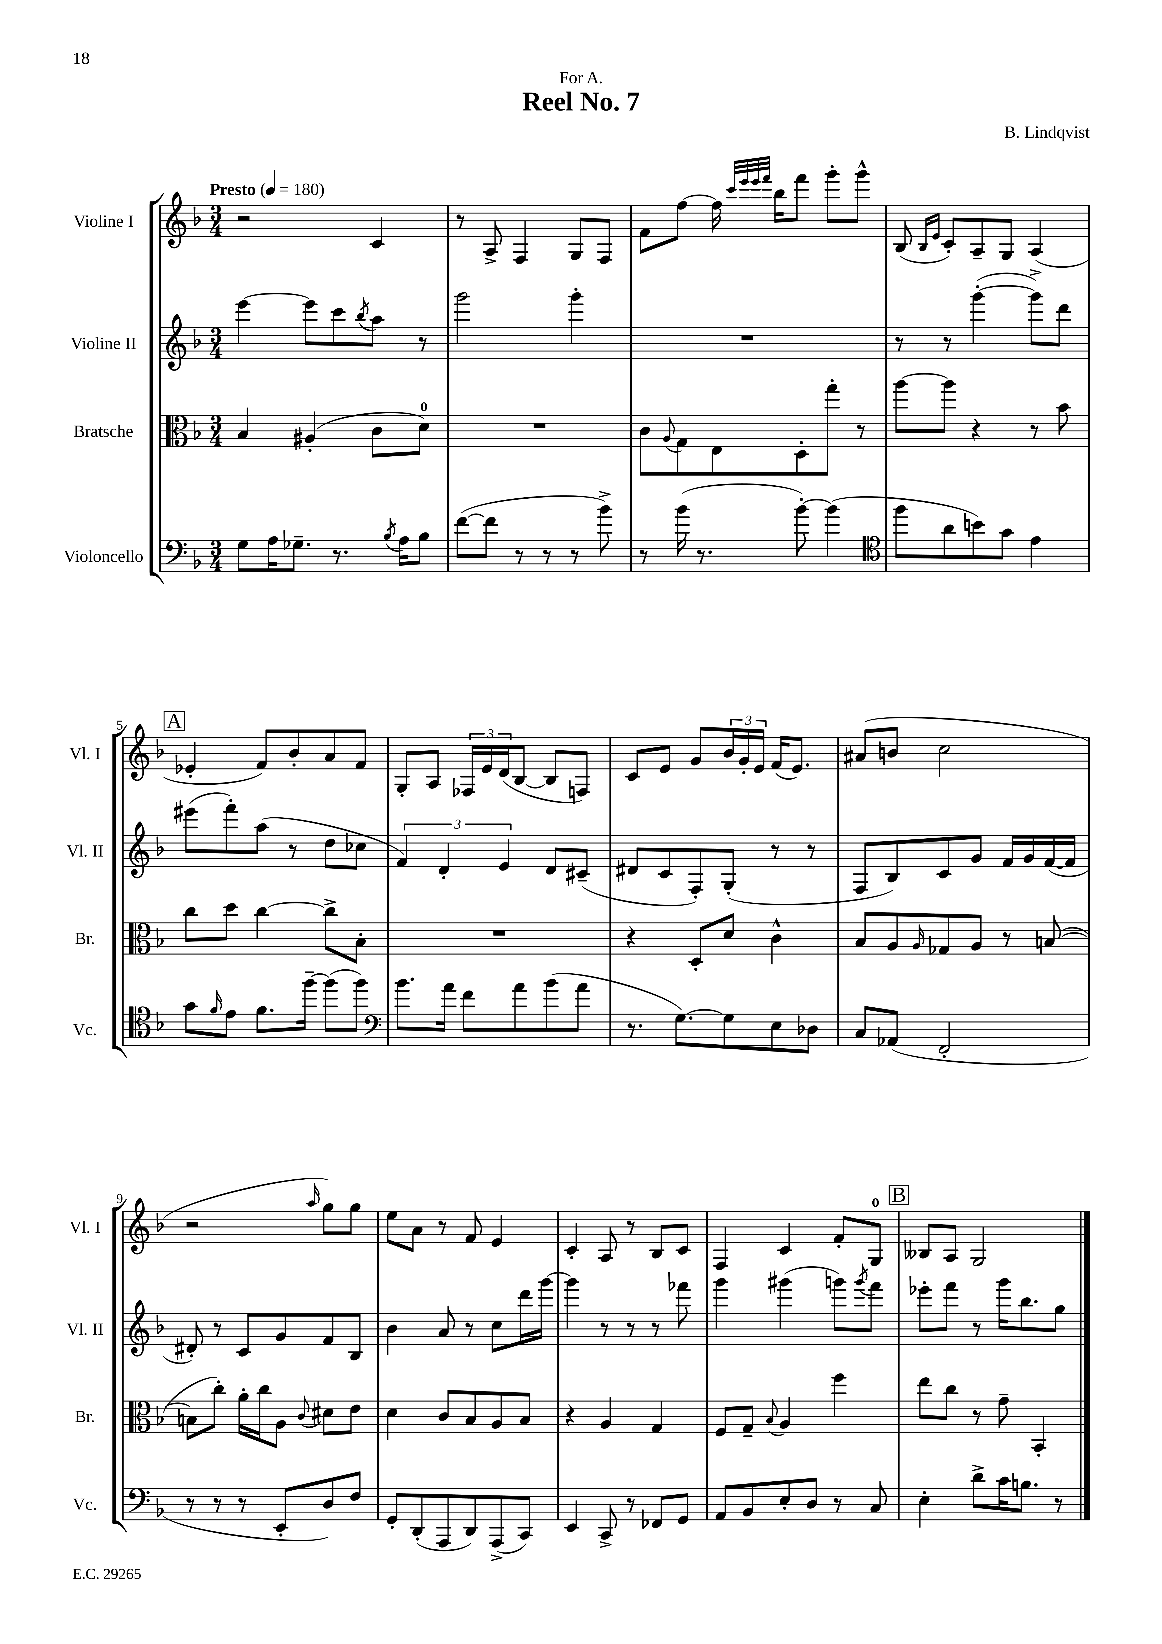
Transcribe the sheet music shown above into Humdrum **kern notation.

**kern	**kern	**kern	**kern
*staff4	*staff3	*staff2	*staff1
*clefF4	*clefC3	*clefG2	*clefG2
*k[b-]	*k[b-]	*k[b-]	*k[b-]
*M3/4	*M3/4	*M3/4	*M3/4
*MM180	*MM180	*MM180	*MM180
8G	4B-	[4eee	2r
16A	.	.	.
8.G-~	.	.	.
.	(4A#'	8eee]	.
8.r	.	8ccc	.
.	.	8qbb-	.
.	8c	8aa	4c
8qB-	.	.	.
16A	.	.	.
8B-	8d)	8r	.
=	=	=	=
([8f	2.r	2ggg	8r
8f]	.	.	8A^
8r	.	.	4F
8r	.	.	.
8r	.	4ggg'	8G
8b-^)	.	.	8F
=	=	=	=
8r	8c	2.r	8f
.	8qqA	.	.
(16b-	8G	.	[8ff
8.r	.	.	.
.	8E	.	16ff]
.	.	.	32qqccc
.	.	.	32qqeee
.	.	.	32qqeee
.	.	.	32qqfff
.	.	.	16bb-
[8b-')	8D'	.	8fff
(4b-]	8gg'	.	8ggg'
.	8r	.	8ggg^^
=	=	=	=
*clefC4	*	*	*
8ff	[8aa	8r	(8B-
.	.	.	16qqB-
.	.	.	16qqe
8a	8aa]	8r	8c')
8b)	4r	([4ggg'	8A~
8g	.	.	8G
4e	8r	8ggg^])	(4A
.	8b-	8ddd	.
=	=	=	=
8g	8cc	(8eee#	4e-'
16qqf	.	.	.
8e	8dd	8fff')	.
8.f	[4cc	(8aa	8f)
.	.	8r	8b-'
[16ff~	.	.	.
(8ff]	8cc^]	8dd	8a
8ff)	8B-'	8cc-	8f
=	=	=	=
*clefF4	*	*	*
8.b-	2.r	6f)	8G'
.	.	.	8A
.	.	6d'	.
16a	.	.	.
8f	.	.	24F-
.	.	.	24e
.	.	6e	(24d
8a	.	.	[8B-
(8b-	.	8d	8B-]
8a	.	(8c#~	8F)
=	=	=	=
8.r	4r	8d#	8c
.	.	8c	8e
[8.G)	.	.	.
.	8D'	8F')	8g
8G]	8d	(8G'	24b-
.	.	.	24g'
.	.	.	24e
8E	4c^^	8r	(16f
.	.	.	8.e)
8D-	.	8r	.
=	=	=	=
8C	8B-	8F	(8a#
(8AA-	8A	8B-)	8b
.	16qqA	.	.
2FF'	8G-	8c	2cc
.	8A	8g	.
.	8r	16f	.
.	.	16g	.
.	([8B	([16f	.
.	.	16f]	.
=	=	=	=
8r	8B]	8d#')	2r
8r	8cc')	8r	.
8r	16a'	8c	.
.	16cc	.	.
8EE'	8A	8g	.
.	8qqc	.	16qqaa
8D)	8d#	8f	8gg)
8F	8e	8B-	8gg
=	=	=	=
8GG'	4d	4b-	8ee
(8DD'	.	.	8a
8AAA	8c	8a	8r
8DD)	8B-	8r	8f
(8AAA^	8A	8cc	4e
8CC)	8B-	16ddd	.
.	.	[16ggg	.
=	=	=	=
4EE	4r	4ggg]	4c'
8CC^	4A	8r	8A
8r	.	8r	8r
8FF-	4G	8r	8B-
8GG	.	8fff-	8c
=	=	=	=
8AA	8F	4ggg	4F
8BB-	8G~	.	.
.	8qqB-	.	.
8E'	4A	(4ggg#	4c
8D	.	.	.
8r	4ff	8ggg)	8f'
.	.	8qggg	.
8C	.	8fff	8G
=	=	=	=
4E'	8ee	8eee-'	8B--
.	8cc	8fff	8A
8d^	8r	8r	2G
16c	8g~	16ggg	.
8.B	.	8.bb-	.
.	4BB-'	.	.
8r	.	8gg	.
==	==	==	==
*-	*-	*-	*-
